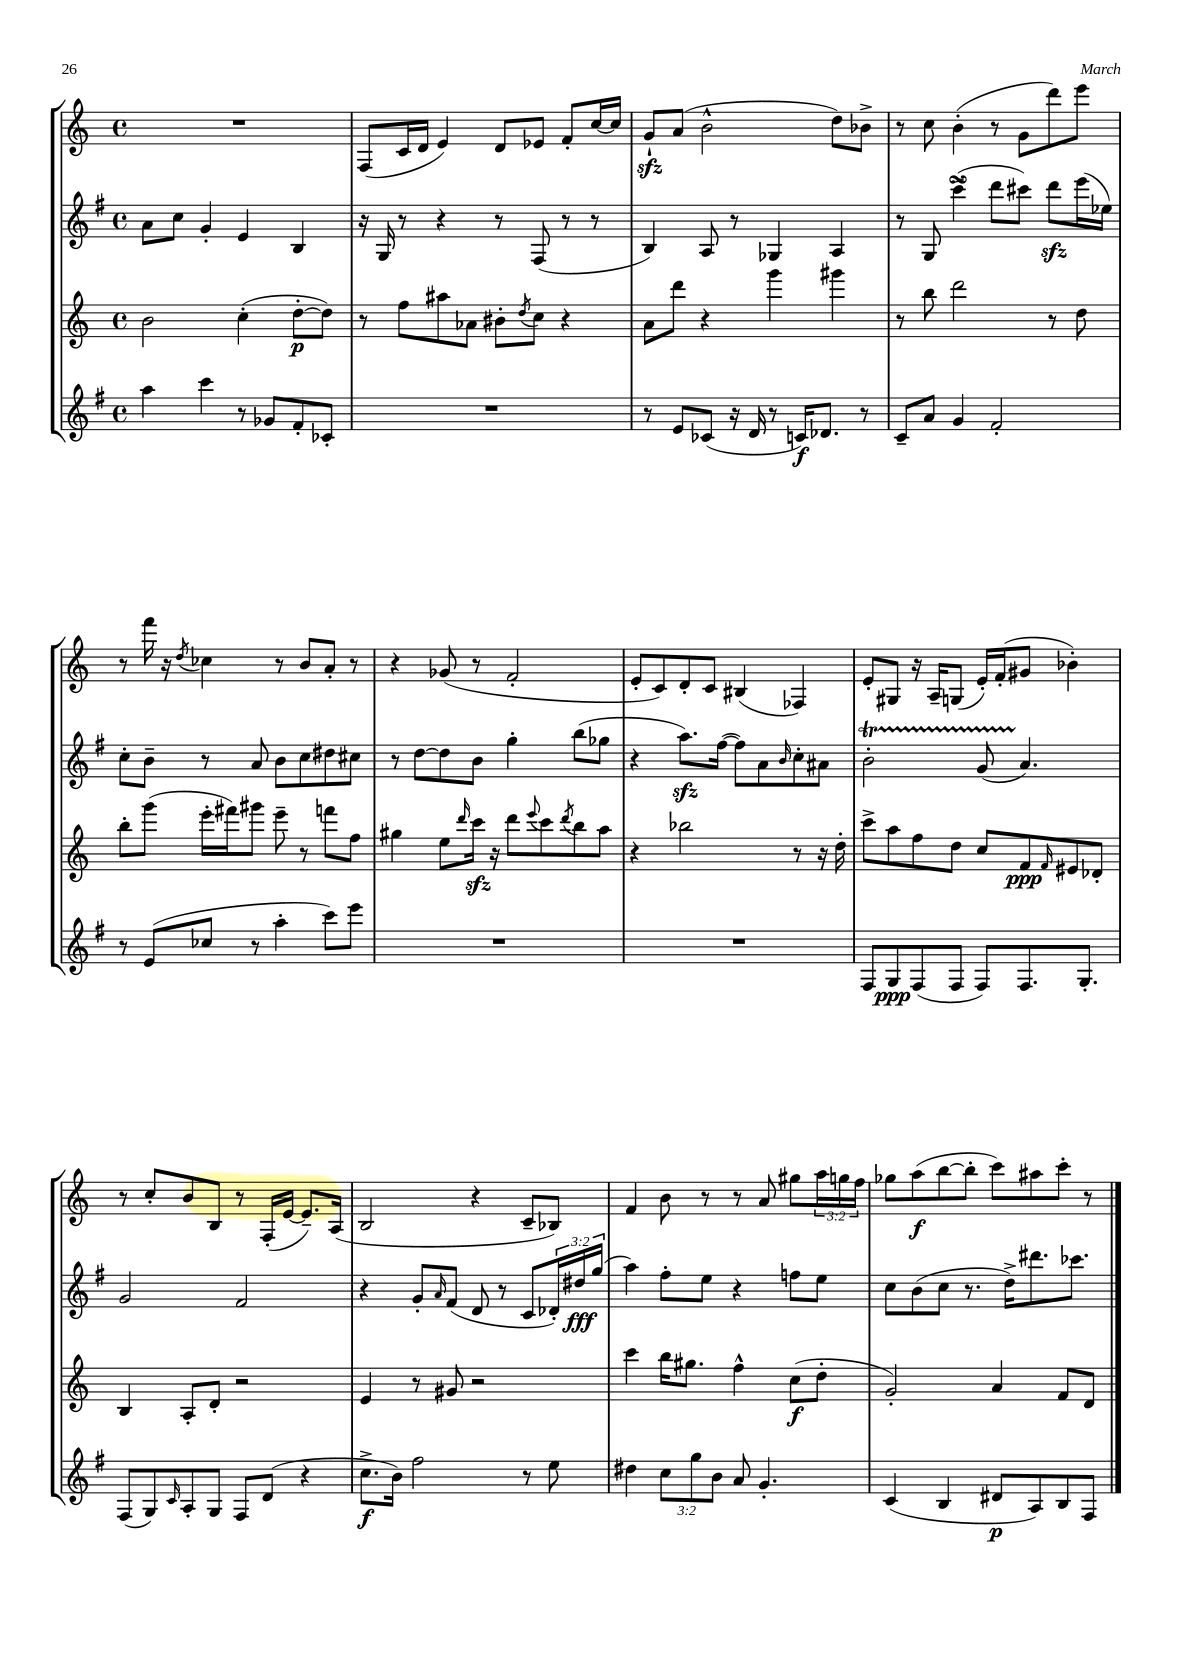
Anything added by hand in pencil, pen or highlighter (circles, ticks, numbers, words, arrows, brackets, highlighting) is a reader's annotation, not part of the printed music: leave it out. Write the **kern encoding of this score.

**kern	**kern	**kern	**kern
*staff4	*staff3	*staff2	*staff1
*clefG2	*clefG2	*clefG2	*clefG2
*k[f#]	*k[]	*k[f#]	*k[]
*M4/4	*M4/4	*M4/4	*M4/4
*met(c)	*met(c)	*met(c)	*met(c)
4aa	2b	8a	1r
.	.	8cc	.
4ccc	.	4g'	.
8r	(4cc'	4e	.
8g-	.	.	.
8f#'	[8dd'	4B	.
8c-'	8dd])	.	.
=	=	=	=
1r	8r	16r	(8F
.	.	16G	.
.	8ff	8r	16c
.	.	.	16d
.	8aa#	4r	4e)
.	8a-	.	.
.	8b#'	8r	8d
.	8qdd	.	.
.	8cc	(8F#	8e-
.	4r	8r	8f'
.	.	8r	[16cc
.	.	.	16cc]
=	=	=	=
8r	8a	4B)	8g`
8e	8ddd	.	(8a
(8c-	4r	8A	2b^^
16r	.	8r	.
16d	.	.	.
8r	4ggg	4G-	.
16c)	.	.	.
8.d-	.	.	.
.	4ggg#	4A	8dd)
8r	.	.	8b-^
=	=	=	=
8c~	8r	8r	8r
8a	8bb	8G	8cc
4g	2ddd	(4ccc^	(4b'
2f#'	.	8ddd	8r
.	.	8ccc#)	8g
.	8r	8ddd	8ddd)
.	8dd	(16eee	8eee
.	.	16ee-)	.
=	=	=	=
8r	8bb'	8cc'	8r
(8e	(8ggg	8b~	16fff
.	.	.	16r
.	.	.	8qdd
8cc-	16eee'	8r	4cc-
.	16fff#)	.	.
8r	8ggg#	8a	.
4aa'	8eee~	8b	8r
.	8r	8cc	8b
8ccc)	8fff	8dd#	8a'
8eee	8ff	8cc#	8r
=	=	=	=
1r	4gg#	8r	4r
.	.	[8dd	.
.	8ee	8dd]	(8g-
.	16qqddd	.	.
.	16ccc	8b	8r
.	16r	.	.
.	8ddd	4gg'	2f'
.	8qqeee	.	.
.	8ccc	.	.
.	8qddd	.	.
.	8bb	(8bb	.
.	8aa	8gg-	.
=	=	=	=
1r	4r	4r	8e'
.	.	.	8c)
.	2bb-	8.aa)	8d'
.	.	.	8c
.	.	([16ff#	.
.	.	8ff#])	(4B#
.	.	8a	.
.	.	16qqb	.
.	8r	8cc'	4F-)
.	16r	8a#	.
.	16dd'	.	.
=	=	=	=
8F#	8ccc^	2b'	8e'
8G	8aa	.	8G#
(8F#	8ff	.	16r
.	.	.	16A~
8F#	8dd	.	(8G
8F#)	8cc	(8g	16e')
.	.	.	(16f'
8.F#	8f	4.a)	8g#
.	16qqf	.	.
.	8e#	.	4b-')
8.G'	.	.	.
.	8d-'	.	.
=	=	=	=
(8F#	4B	2g	8r
8G)	.	.	8cc'
16qqc	.	.	.
8A'	8A'	.	8b
8G	8d'	.	8B
8F#	2r	2f#	8r
(8d	.	.	(16F'
.	.	.	[16e
4r	.	.	8.e~])
.	.	.	(16A
=	=	=	=
8.cc^	4e	4r	2B
16b)	.	.	.
2ff#	8r	8g'	.
.	.	16qqa	.
.	8g#	(8f#	.
.	2r	8d	4r
.	.	8r	.
8r	.	8c	8c~
8ee	.	24d-')	8B-)
.	.	24dd#	.
.	.	(24gg	.
=	=	=	=
4dd#	4ccc	4aa)	4f
12cc	16bb	8ff#'	8b
.	8.gg#	.	.
12gg	.	.	.
.	.	8ee	8r
12b	.	.	.
8a	4ff^^	4r	8r
4.g'	.	.	8a
.	(8cc	8ff	8gg#
.	8dd'	8ee	24aa
.	.	.	24gg
.	.	.	24ff
=	=	=	=
(4c	2g')	8cc	8gg-
.	.	(8b	(8aa
4B	.	8cc	[8bb
.	.	8.r	8bb']
8d#	4a	.	8ccc)
.	.	16dd^)	.
8A)	.	8.ddd#	8aa#
8B	8f	.	8ccc'
.	.	8.ccc-	.
8F#	8d	.	8r
==	==	==	==
*-	*-	*-	*-
